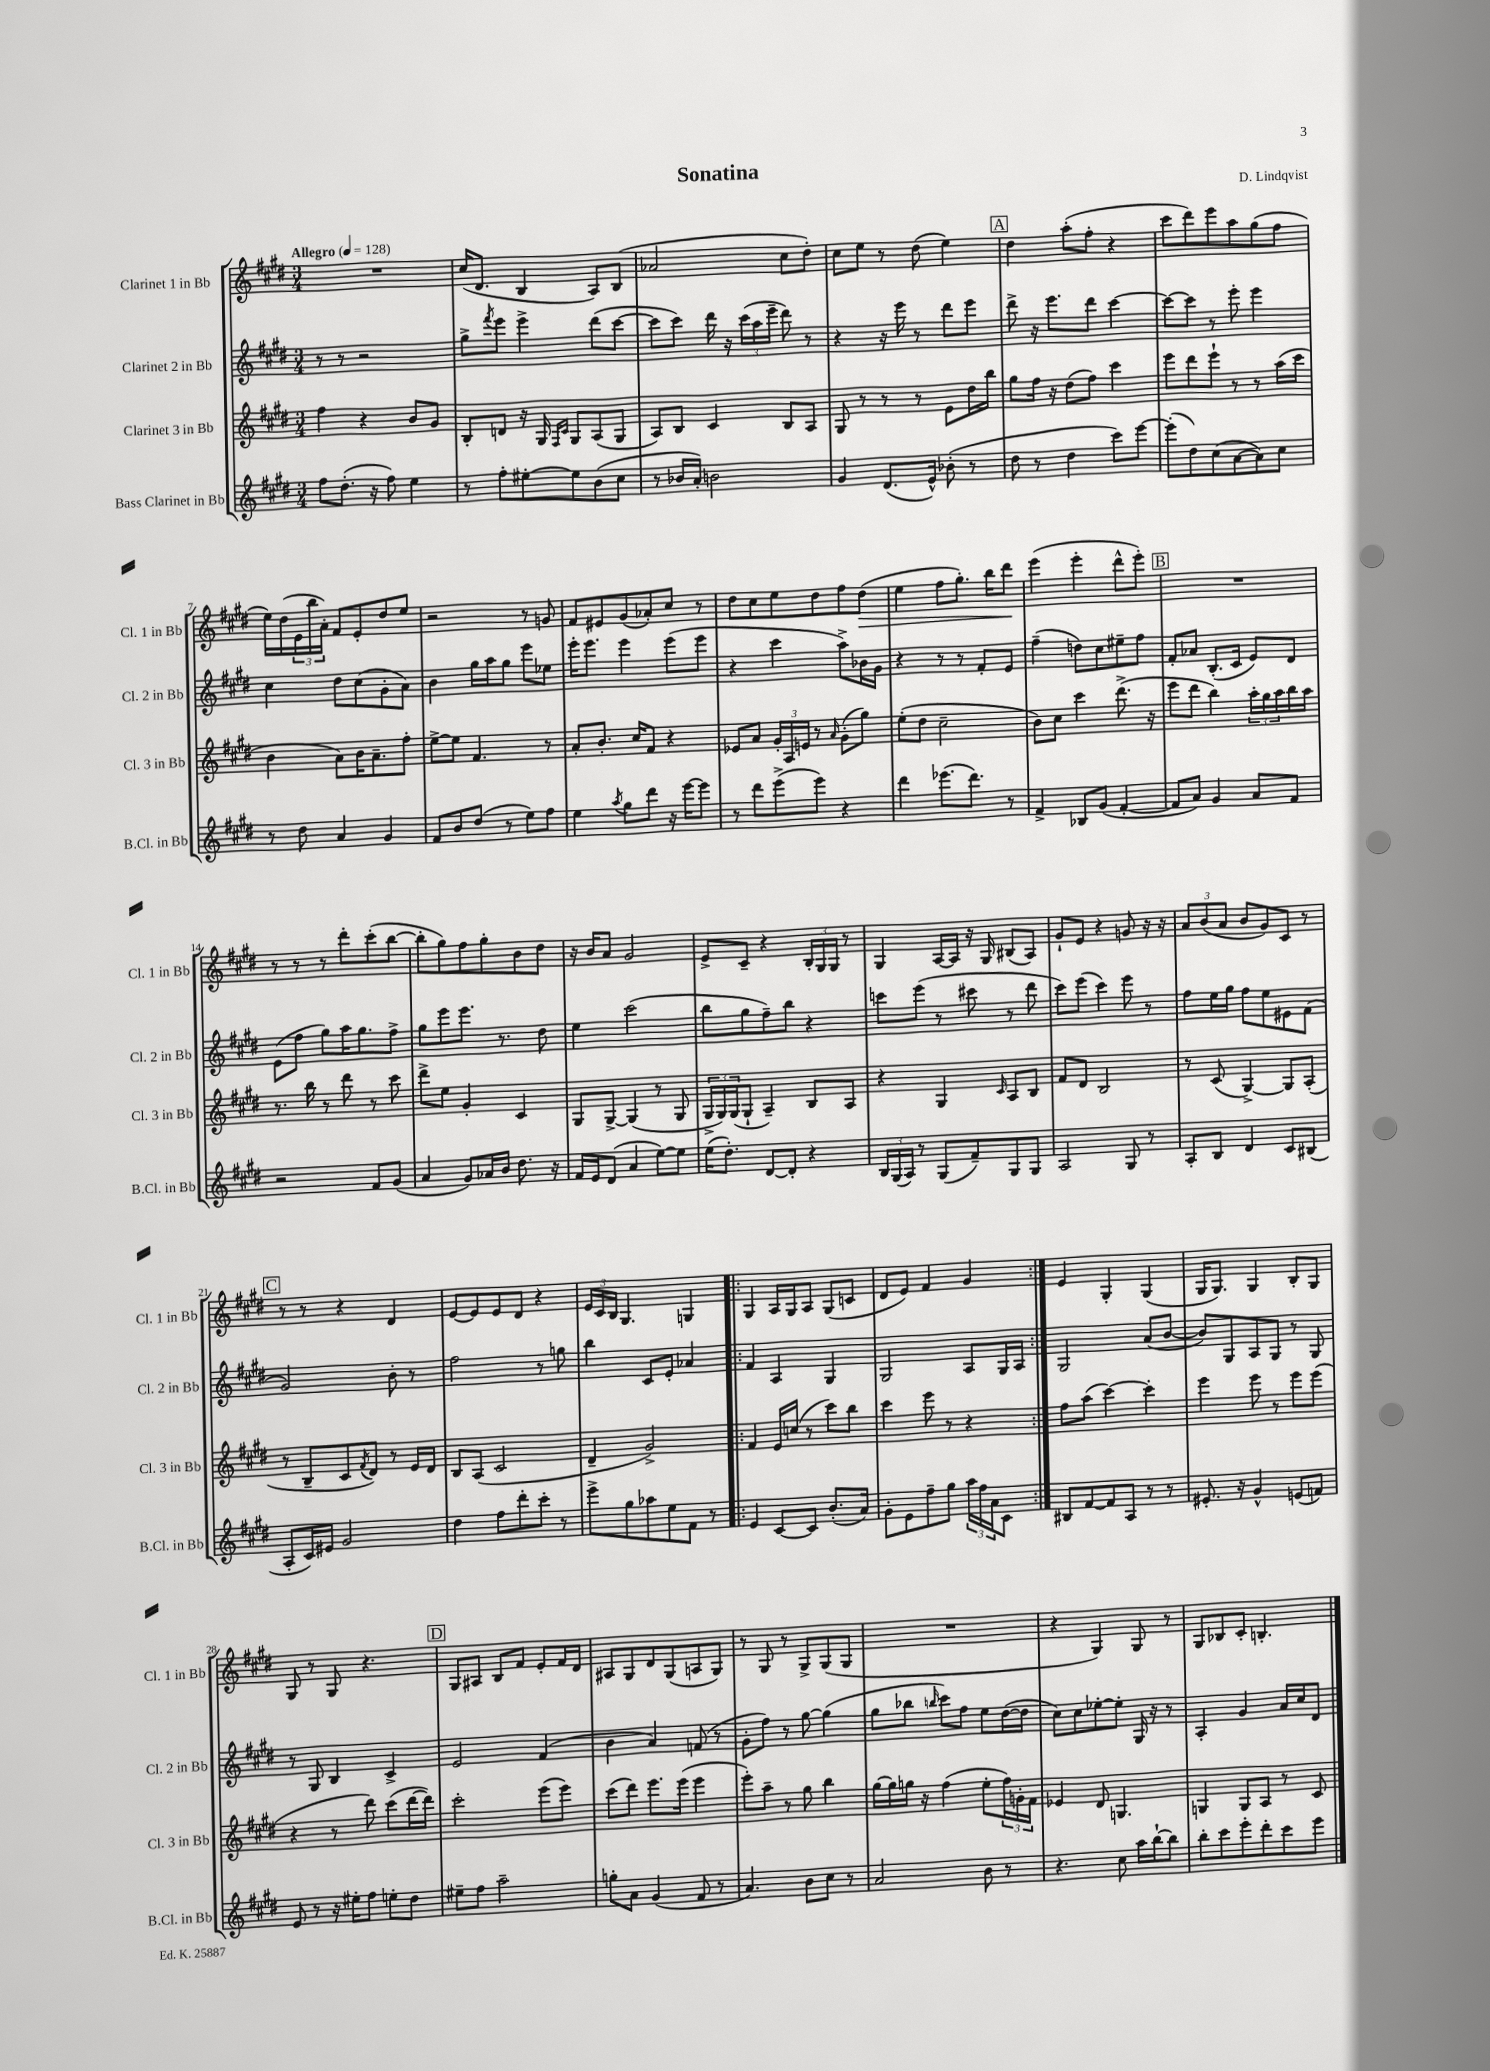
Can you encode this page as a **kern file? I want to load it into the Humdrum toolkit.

**kern	**kern	**kern	**kern
*staff4	*staff3	*staff2	*staff1
*clefG2	*clefG2	*clefG2	*clefG2
*k[f#c#g#d#]	*k[f#c#g#d#]	*k[f#c#g#d#]	*k[f#c#g#d#]
*M3/4	*M3/4	*M3/4	*M3/4
*MM128	*MM128	*MM128	*MM128
8ff#	4ff#	8r	2.r
(8.dd#'	.	8r	.
.	4r	2r	.
16r	.	.	.
8ff#)	.	.	.
4ee	8b	.	.
.	8g#	.	.
=	=	=	=
8r	8B'	8gg#^	(16cc#
.	.	.	8.d#
.	.	8qfff#	.
8ff#'	8d	8eee	.
[8ee#'	16r	4eee^	4B
.	16G#	.	.
.	16qqF#	.	.
.	16qqc#	.	.
8ee#]	8G#	.	.
(8b	(8A	(8ddd#	8A)
8cc#	8G#	[8ccc#	(8B
=	=	=	=
8r	8A)	8ccc#]	2a-
16b-	8B	8ccc#)	.
16a')	.	.	.
2b	4c#	16ddd#	.
.	.	16r	.
.	.	(24ccc#	.
.	.	24aa	.
.	.	24eee~	.
.	8B	8ddd#)	8cc#
.	8A	8r	8dd#')
=	=	=	=
4g#	8G#	4r	8cc#
.	8r	.	8ee
(8.d#	8r	16r	8r
.	.	16eee	.
.	8r	8r	(8dd#
16e^^)	.	.	.
(8b-'	8e	8ddd#	4ee)
8r	16dd#	8eee	.
.	16bb	.	.
=	=	=	=
8dd#	8gg#	8ddd#^	4dd#
8r	16ff#	16r	.
.	16r	8.eee	.
4dd#	(8dd#	.	(8aa'
.	8ff#)	8ddd#	8ff#'
8ccc#)	4ccc#	[4ccc#	4r
[8eee	.	.	.
=	=	=	=
(8eee']	8eee	8ccc#_	8ccc#
8dd#)	8ddd#	8ccc#]	8ddd#)
(8cc#	8eee`	8r	8eee
[8a	8r	8eee'	8aa
8a])	8r	4eee	(8gg#
8cc#	(16aa	.	8ff#
.	16ccc#	.	.
=	=	=	=
8r	4b	4cc#	16ee)
.	.	.	(16dd#
8dd#	.	.	24e
.	.	.	24bb
.	.	.	24a')
4a	8a)	8dd#	8f#
.	16b	(8cc#	8e'
.	8.a~	.	.
4g#	.	8g#'	8dd#
.	8ff#'	8a)	8ee
=	=	=	=
8f#	[8ee^	4b	2r
8b	8ee]	.	.
(8dd#	4.f#	16gg#	.
.	.	16aa	.
8r	.	8gg#	.
8ee)	.	8eee	8r
8ff#	8r	8ee-	8g
=	=	=	=
4ee	8a'	16eee'	8f#
.	.	8.eee	.
.	8.b'	.	8e#
8qaa	.	.	.
8gg#	.	4eee	(8g#
.	16cc#	.	.
8ddd#	8f#	.	8a-')
16r	4r	(8eee	8cc#
[16eee	.	.	.
8eee]	.	8eee	8r
=	=	=	=
8r	8e-	4r	8dd#
8ddd#	8a	.	8cc#
(8eee^	24g#'	4ccc#	8ee
.	24A	.	.
.	24e	.	.
8eee)	8r	.	8dd#
.	16qqa	.	.
4r	(8g#'	8aa^)	8ff#
.	8gg#)	16b-	(8dd#
.	.	16g#	.
=	=	=	=
4ddd#	(8ee'	4r	4ee
.	8dd#	.	.
(8.eee-	2cc#~	8r	8ff#
.	.	8r	8.gg#')
8.ddd#)	.	.	.
.	.	8f#'	.
.	.	.	16bb
8r	.	8e	8ddd#
=	=	=	=
4f#^	8b)	(4ff#~	(4eee
.	8cc#	.	.
8B-	4ccc#	8dd)	4eee'
(8g#	.	8cc#	.
[4f#'	(8.ddd#^	8ee#~	8ddd#^^
.	.	8ff#	8eee')
.	16r	.	.
=	=	=	=
8f#]	8eee	8f#'	2.r
8a)	8ddd#	8a-	.
4g#	4bb)	(8.B'	.
.	.	16c#	.
8a	24aa'	8e)	.
.	24gg#	.	.
.	24aa	.	.
8f#	16bb	8d#	.
.	16aa	.	.
=	=	=	=
2r	8.r	(8e	8r
.	.	8ff#	8r
.	16bb	.	.
.	8r	8gg#)	8r
.	8ddd#	16aa	8ddd#'
.	.	8.gg#	.
8f#	8r	.	(8ccc#'
(8g#	8ccc#	8ff#^	[8bb
=	=	=	=
4a	8ddd#^	8gg#	8bb']
.	8ee	8eee	8gg#)
8g#)	4g#'	8.eee	8ff#
16a-	.	.	8gg#'
16b	.	8.r	.
8.dd#	4c#	.	8b
.	.	8dd#	8dd#
16r	.	.	.
=	=	=	=
16f#	8G#	4ee	16r
16e	.	.	16b
(8d#	[8G#^	.	8a
4a	(4G#]	(2ccc#	2g#
[8ee)	8r	.	.
8ee]	8G#	.	.
=	=	=	=
(16ee	24G#^	8bb	8e^
.	24G#)	.	.
8.dd#')	.	.	.
.	(24G#	.	.
.	8G#`	8gg#	8c#~
[8d#	4A~)	8ff#~)	4r
8d#']	.	8bb	.
4r	8B	4r	24B'
.	.	.	24G#
.	.	.	24G#
.	8A	.	8r
=	=	=	=
24B	4r	8ccc	4G#
(24G#	.	.	.
24A)	.	.	.
8r	.	(8eee	.
(8G#	4G#	8r	[16A
.	.	.	16A]
8f#~)	.	8ccc#	16r
.	.	.	16G#
.	16qqc#	.	.
8G#	8A	8r	(8B#
8G#	8B	8ddd#	8A)
=	=	=	=
2A	8f#	8ccc#)	8g#`
.	8d#	(8eee	8e
.	2B	4ccc#)	4r
8G#	.	8eee	8g
8r	.	8r	16r
.	.	.	16r
=	=	=	=
8A'	8r	8ff#	12a
.	.	.	(12b
8B	(8c#	16ee	.
.	.	.	12a
.	.	16gg#	.
4d#	[4G#^)	8ff#	8b
.	.	8ee	8g#)
8c#	8G#]	8e#	8c#
(8B#	(8A'	(8f#	8r
=	=	=	=
8A'	8r	2g#)	8r
16c#)	8B~	.	8r
16e#	.	.	.
2g#	8c#	.	4r
.	8qf#	.	.
.	8d#)	.	.
.	8r	8b'	4d#
.	16e	8r	.
.	16d#	.	.
=	=	=	=
4dd#	8B	2ff#	[8e
.	(8A	.	8e]
8ff#	2c#	.	8e
8ddd#'	.	.	8d#
8ccc#'	.	8r	4r
8r	.	8gg	.
=	=	=	=
8eee^	4d#~	4bb	24e
.	.	.	24c#
.	.	.	24B
8gg#	.	.	4.G#
8aa-	2g#^)	8c#	.
8ee	.	8e'	.
8f#	.	4a-	4G
8r	.	.	.
=!|:	=!|:	=!|:	=!|:
4e	4f#	4f#	4G#
[8c#	16e	4A	16A
.	(16cc	.	16G#
8c#]	8r	.	8A
(8.b'	8ccc#)	4G#	(8G#
.	8bb	.	8c
16a)	.	.	.
=	=	=	=
8g#'	4ccc#	2G#	8d#
8e	.	.	8e)
8ff#~	8eee	.	4f#
8gg#	8r	.	.
24aa	4r	8A	4g#
24ff#	.	.	.
24a	.	.	.
8c#	.	16G#	.
.	.	16A	.
=:|!	=:|!	=:|!	=:|!
8B#	8ff#	2G#	4e
[8f#	(8aa	.	.
8f#]	[4ccc#)	.	4G#'
8A	.	.	.
8r	4ccc#']	(8a	(4G#
8r	.	[8b	.
=	=	=	=
8.e#'	4eee	8b])	16G#
.	.	.	8.G#)
.	.	8G#	.
16r	.	.	.
4g#^^	8eee	8A	4G#
.	8r	8G#	.
(8e	8eee	8r	8B'
8f)	(8eee	8G#	8G#
=	=	=	=
8e	4r	8r	8G#
8r	.	8G#	8r
16r	8r	4B	8G#
16ee#'	.	.	.
8ff#	8ddd#)	.	4.r
8ee'	(8ccc#	4c#^	.
8dd#	[16ddd#	.	.
.	16ddd#])	.	.
=	=	=	=
8ee#~	2ccc#'	2e	8G#
8ff#	.	.	8A#
2aa~	.	.	8B
.	.	.	8f#
.	(8eee	(4f#	8e'
.	8eee)	.	16f#
.	.	.	16d#
=	=	=	=
8gg'	(8ccc#	4b	8A#
8a	8ddd#)	.	8G#
(4g#	8.eee	4a)	8d#
.	.	.	(8G#
.	(16eee	.	.
8f#	4eee	(8f	8A
8r	.	8r	8G#)
=	=	=	=
4.a)	8eee')	8g#'	8r
.	8aa~	8ff#)	8G#
.	8r	8r	8r
8b	8gg#	[8gg#	8G#^
8cc#	4bb	(4gg#]	(8G#
8r	.	.	8G#
=	=	=	=
2a	[16gg#	8gg#	2.r
.	16gg#]	.	.
.	16gg	8bb-	.
.	16r	.	.
.	.	16qqbb	.
.	(4ff#	8ccc#)	.
.	.	8ff#	.
8b	8ee'	8ee	.
8r	24ff#)	([16dd#	.
.	24g'	.	.
.	.	16dd#]	.
.	24f#	.	.
=	=	=	=
4.r	4e-	8cc#)	4r
.	.	8cc#	.
.	8d#	[8ee-'	4G#)
8cc#	4.G	8ee-']	.
16aa	.	16G#	8G#
[16bb`	.	16r	.
8bb]	.	8r	8r
=	=	=	=
8bb'	4G	4A'	8G#
8ccc#	.	.	8B-
8eee'	8G	4g#	8c#'
8ddd#'	8A	.	4.B'
8ccc#	8r	16a	.
.	.	16cc#	.
8eee	8c#	8d#	.
==	==	==	==
*-	*-	*-	*-
